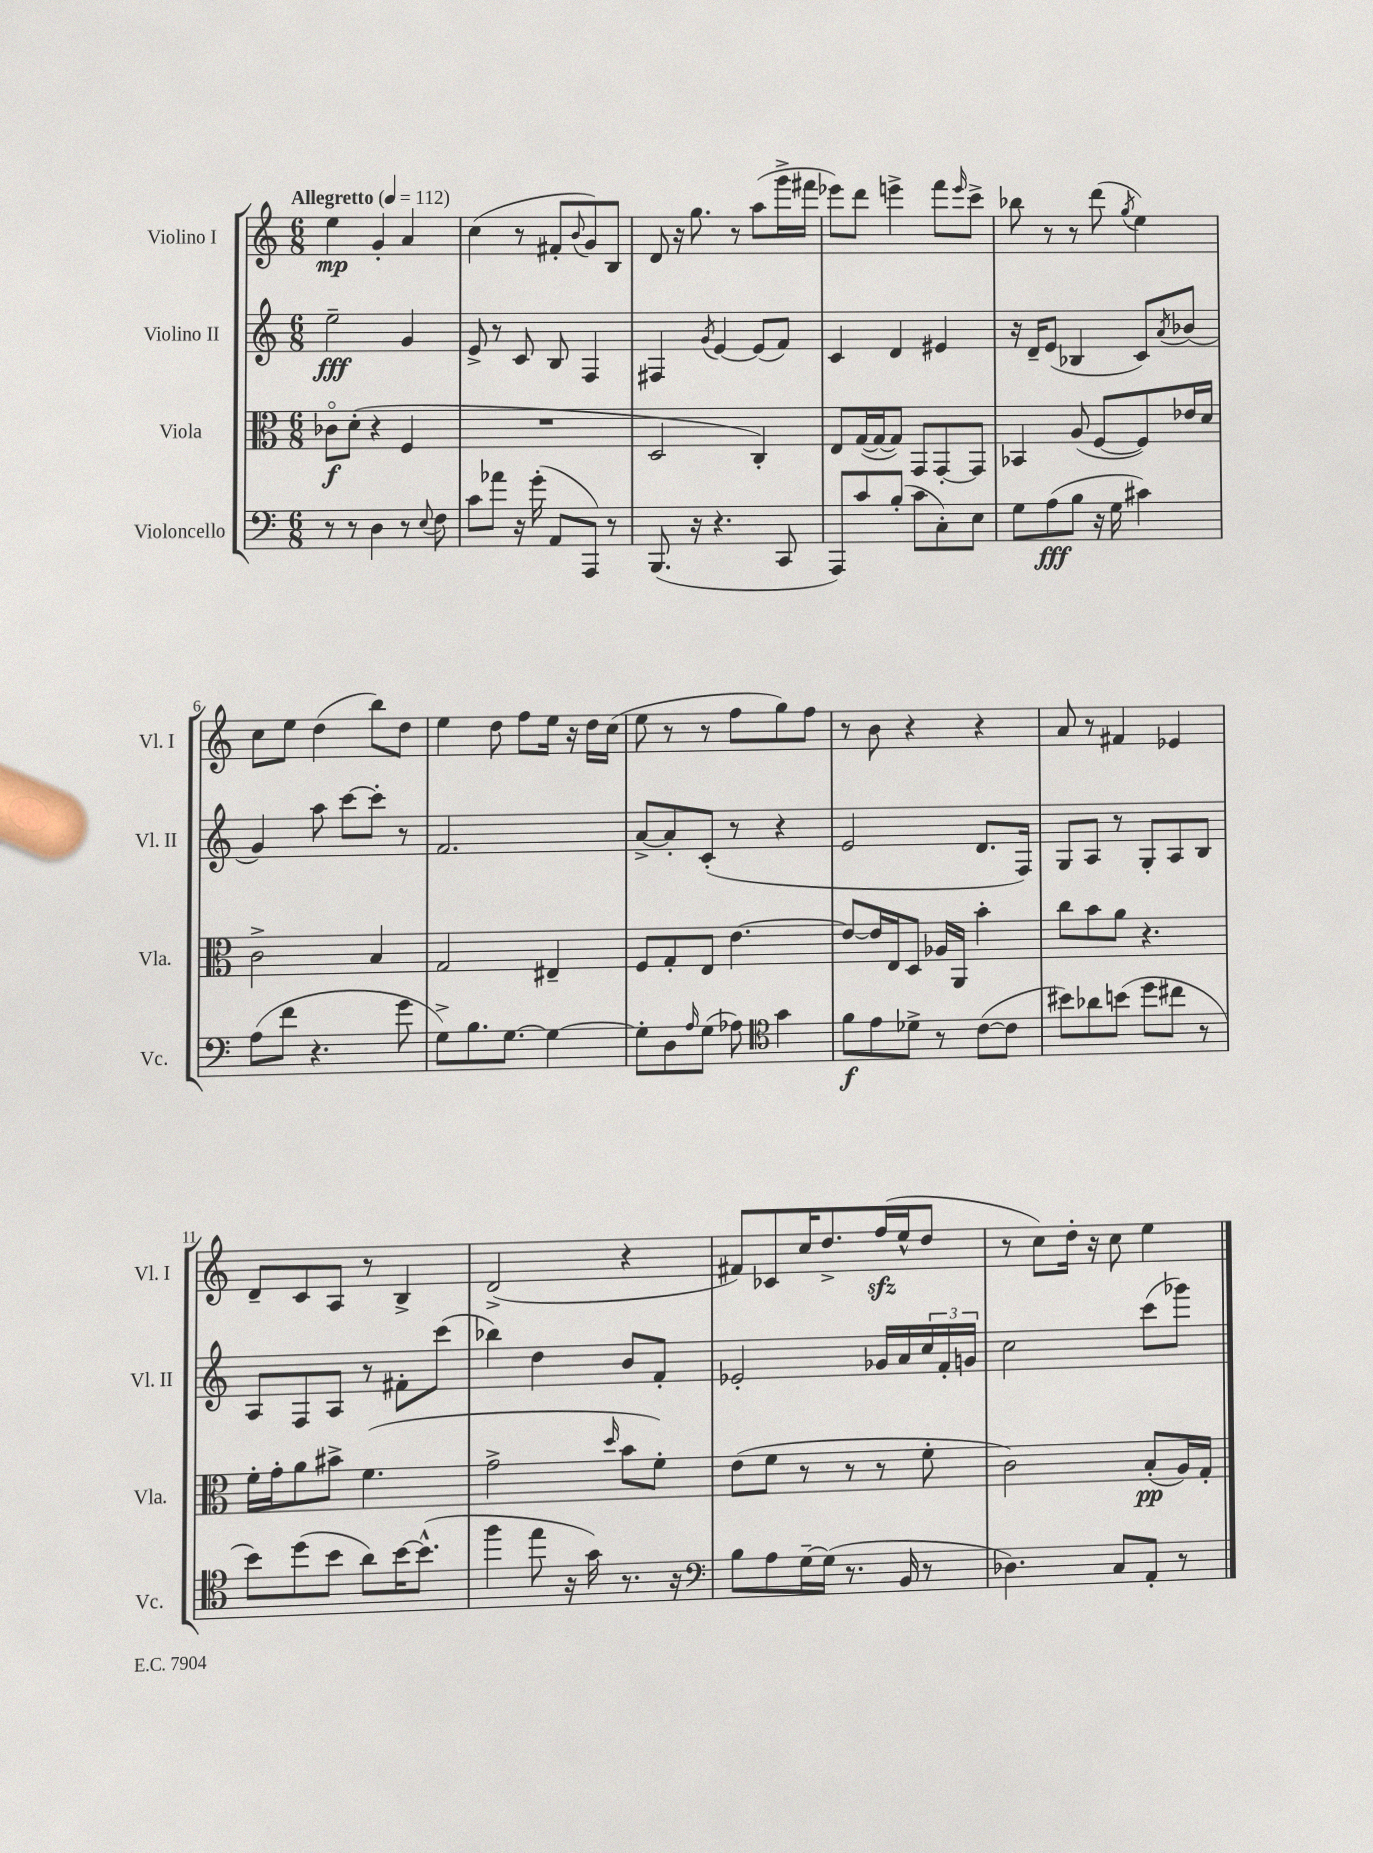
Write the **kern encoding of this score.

**kern	**kern	**kern	**kern
*staff4	*staff3	*staff2	*staff1
*clefF4	*clefC3	*clefG2	*clefG2
*k[]	*k[]	*k[]	*k[]
*M6/8	*M6/8	*M6/8	*M6/8
*MM112	*MM112	*MM112	*MM112
8r	8c-o	2ee~	4ee
8r	(8d'	.	.
4D	4r	.	4g'
8r	4F	4g	4a
8qqE	.	.	.
8F	.	.	.
=	=	=	=
8c	2.r	8e^	(4cc
8a-	.	8r	.
16r	.	8c	8r
(16g'	.	.	.
8AA	.	8B	8f#'
.	.	.	8qqb
8AAA)	.	4F	8g)
8r	.	.	8B
=	=	=	=
(8.BBB	2D	4F#	8d
.	.	.	16r
16r	.	.	8.gg
.	.	8qg	.
4.r	.	[4e	.
.	.	.	8r
.	4C')	(8e]	(8aa
8CC	.	8f)	16ggg^
.	.	.	16fff#
=	=	=	=
8AAA)	8E	4c	8eee-)
8c	([16G	.	8ddd
.	16G_	.	.
(8B'	8G])	4d	4eee^
8c	8GG	.	.
8C')	[8GG'	4e#	8fff
.	.	.	16qqeee
8E	8GG]	.	8ccc^
=	=	=	=
8G	4BB-	16r	8bb-
.	.	16d~	.
(8A	.	(8e	8r
8B	(8A	4B-	8r
16r	[8F	.	(8ddd
16G	.	.	.
.	.	.	8qgg
4c#)	8F])	8c)	4ee)
.	.	8qa	.
.	16e-	(8b-	.
.	16d	.	.
=	=	=	=
(8A	2c^	4g)	8cc
8f	.	.	8ee
4.r	.	8aa	(4dd
.	.	[8ccc	.
.	4B	8ccc']	8bb)
8g	.	8r	8dd
=	=	=	=
8G^)	2G	2.f	4ee
8.B	.	.	.
.	.	.	8dd
[8.G	.	.	.
.	.	.	8ff
4G_	4E#~	.	16ee
.	.	.	16r
.	.	.	16dd
.	.	.	(16cc
=	=	=	=
8G']	8F	[8a^	8ee
8D	8G'	8a']	8r
16qqA	.	.	.
(8G	8E	(8c'	8r
8A-)	[4.e	8r	8ff
*clefC4	*	*	*
4g	.	4r	8gg)
.	.	.	8ff
=	=	=	=
8f	8e_	2e	8r
8e	16e]	.	8b
.	16E	.	.
8d-^	8D	.	4r
8r	16A-	.	.
.	16AA	.	.
([8c	4b'	8.d	4r
8c]	.	.	.
.	.	16F)	.
=	=	=	=
8b#)	8cc	8G	8a
8a-	8b	8A	8r
(8b	8a	8r	4f#
8dd	4.r	8G'	.
8cc#	.	8A	4e-
8r	.	8B	.
=	=	=	=
8b)	16f'	8A	8d~
.	16g'	.	.
(8dd	8a	8F	8c
8b	8b#^	8A	8A
8a)	(4.f	8r	8r
[16b	.	8f#'	4B^
(8.b^^]	.	.	.
.	.	(8ccc	.
=	=	=	=
4ff	2g^	4bb-)	(2d^
8ee	.	4dd	.
16r	.	.	.
16g)	.	.	.
.	16qqdd	.	.
8.r	8b	8b	4r
.	8f')	8f'	.
16r	.	.	.
=	=	=	=
*clefF4	*	*	*
8B	(8e	2e-'	8f#)
8A	8f	.	8c-
[16G~	8r	.	16cc
(16G]	.	.	8.dd^
8.r	8r	.	.
.	8r	16g-	(16ff
16BB	.	16a	16ee^^
8r	8f'	24cc	8dd
.	.	24f'	.
.	.	24g	.
=	=	=	=
4.D-)	2c)	2cc	8r
.	.	.	8cc)
.	.	.	16dd'
.	.	.	16r
8C	.	.	8cc
8AA'	(8B'	(8ccc	4ee
8r	16A)	8ggg-)	.
.	16G'	.	.
==	==	==	==
*-	*-	*-	*-
